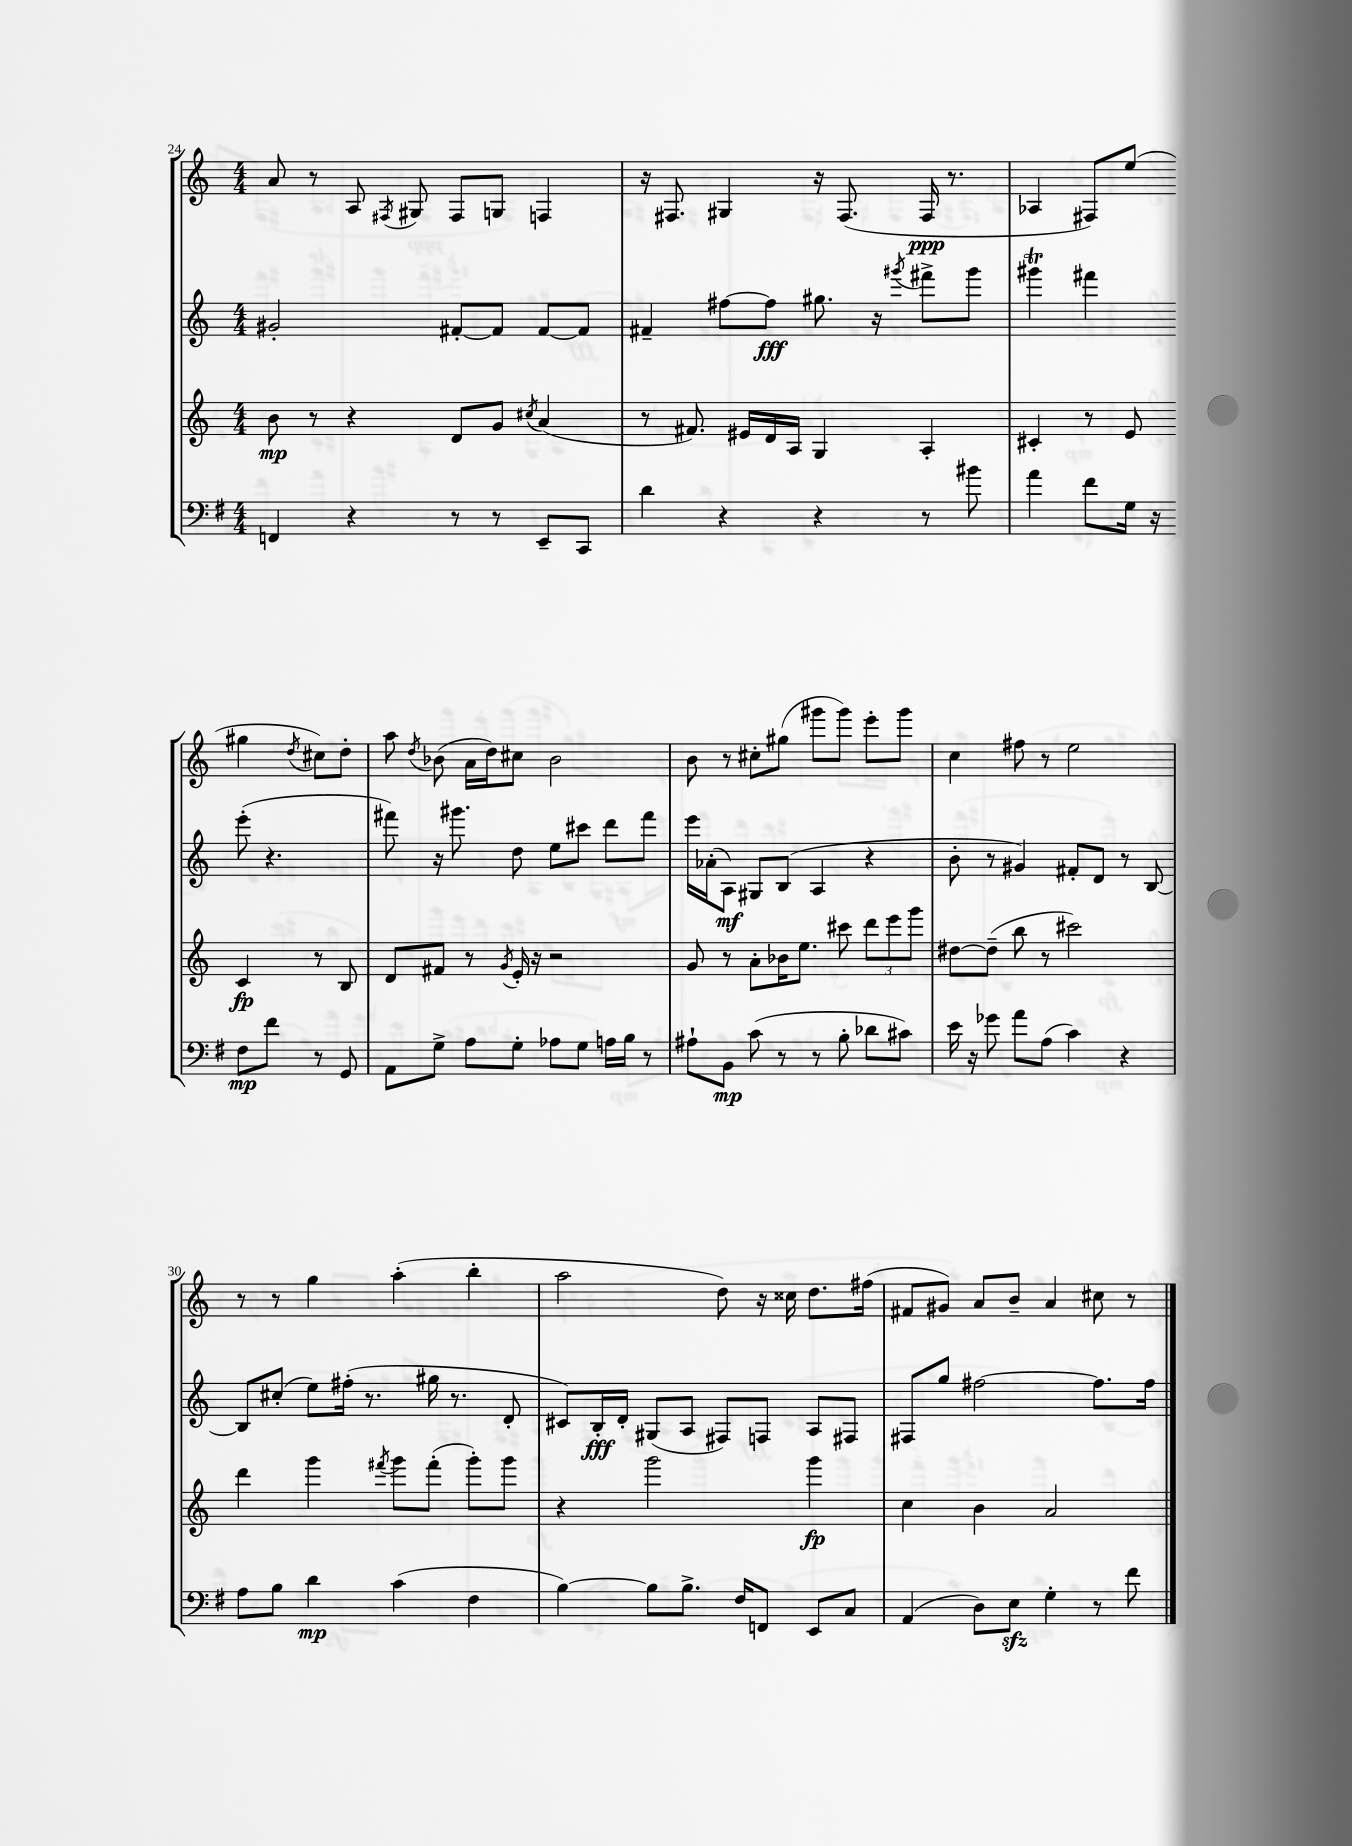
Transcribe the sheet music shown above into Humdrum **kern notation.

**kern	**dynam	**kern	**dynam	**kern	**dynam	**kern	**dynam
*part4	*part4	*part3	*part3	*part2	*part2	*part1	*part1
*staff4	*staff4	*staff3	*staff3	*staff2	*staff2	*staff1	*staff1
*clefF4	*	*clefG2	*	*clefG2	*	*clefG2	*
*k[f#]	*	*k[]	*	*k[]	*	*k[]	*
*M4/4	*	*M4/4	*	*M4/4	*	*M4/4	*
=24	=24	=24	=24	=24	=24	=24	=24
4FFn/	.	8b\	mp	2g#X'/	.	8a/	.
.	.	8r	.	.	.	8r	.
4r	.	4r	.	.	.	8A/	.
.	.	.	.	.	.	8qF#X/	.
.	.	.	.	.	.	8G#X/	.
8r	.	8d/L	.	[8f#X'/L	.	8F#/L	.
8r	.	8g/J	.	8f#/J]	.	8Gn/J	.
.	.	8qcc#X/	.	.	.	.	.
8EE~/L	.	(4a/	.	[8f#/L	.	4Fn/	.
8CC/J	.	.	.	8f#/J]	.	.	.
=25	=25	=25	=25	=25	=25	=25	=25
4d\	.	8r	.	4f#X~/	.	16r	.
.	.	.	.	.	.	8.F#X/	.
.	.	8.f#X/)	.	.	.	.	.
4r	.	.	.	[8ff#X\L	.	4G#X/	.
.	.	16e#X/LL	.	.	.	.	.
.	.	16d/	.	8ff#\J]	fff	.	.
.	.	16A/JJ	.	.	.	.	.
4r	.	4G/	.	8.gg#X\	.	16r	.
.	.	.	.	.	.	(8.F#/	.
.	.	.	.	16r	.	.	.
.	.	.	.	8qggg#X/	.	.	.
8r	.	4A'/	.	8fff#X^\L	.	16F#/	ppp
.	.	.	.	.	.	8.r	.
8b#X\	.	.	.	8ggg#\J	.	.	.
=26	=26	=26	=26	=26	=26	=26	=26
4a\	.	4c#X'/	.	4ggg#Xt\	.	4A-X/	.
8f#\L	.	8r	.	4fff#X\	.	8F#X/L)	.
16G\Jk	.	8e/	.	.	.	(8ee/J	.
16r	.	.	.	.	.	.	.
8F#\L	mp	4c#/	fp	(8eee'\	.	4gg#X\	.
8f#\J	.	.	.	4.r	.	.	.
.	.	.	.	.	.	8qdd/	.
8r	.	8r	.	.	.	8cc#X\L)	.
8GG/	.	8B/	.	.	.	8dd'\J	.
!!LO:LB:g=z
=27	=27	=27	=27	=27	=27	=27	=27
8AA\L	.	8d/L	.	8fff#X\)	.	8aa\	.
.	.	.	.	.	.	8qdd/	.
8G^\J	.	8f#X/J	.	16r	.	(8b-X\	.
.	.	.	.	8.ggg#X\	.	.	.
8A\L	.	8r	.	.	.	16a\LL	.
.	.	.	.	.	.	16dd\J)	.
.	.	8qg/	.	.	.	.	.
8G'\J	.	16e'/	.	8dd\	.	8cc#X\J	.
.	.	16r	.	.	.	.	.
8A-X\L	.	2r	.	8ee\L	.	2b-\	.
8G\J	.	.	.	8ccc#X\J	.	.	.
16An\LL	.	.	.	8ddd\L	.	.	.
16B\JJ	.	.	.	.	.	.	.
8r	.	.	.	8fff#\J	.	.	.
=28	=28	=28	=28	=28	=28	=28	=28
8A#X`\L	.	8g/	.	16eee\LL	.	8b\	.
.	.	.	.	(16a-X'\J	.	.	.
8BB\J	mp	8r	.	8A\J)	mf	8r	.
(8c\	.	8a'\L	.	8G#X/L	.	8cc#X'\L	.
8r	.	16b-X\K	.	(8B/J	.	(8gg#X\J	.
.	.	8.ee\J	.	.	.	.	.
8r	.	.	.	4A/	.	8ggg#X\L	.
8B'\	.	8ccc#X\	.	.	.	8ggg#\J)	.
8d-X\L	.	12ddd\L	.	4r	.	8eee'\L	.
.	.	12eee\	.	.	.	.	.
8c#X\J)	.	.	.	.	.	8ggg#\J	.
.	.	12ggg\J	.	.	.	.	.
=29	=29	=29	=29	=29	=29	=29	=29
16e\	.	[8dd#X\L	.	8b'\	.	4cc\	.
16r	.	.	.	.	.	.	.
8g-X\	.	(8dd#~\J]	.	8r	.	.	.
8a\L	.	8bb\	.	4g#X/)	.	8ff#X\	.
(8A\J	.	8r	.	.	.	8r	.
4c\)	.	2ccc#X\)	.	8f#X'/L	.	2ee\	.
.	.	.	.	8d/J	.	.	.
4r	.	.	.	8r	.	.	.
.	.	.	.	[8B/	.	.	.
!!LO:LB:g=z
=30	=30	=30	=30	=30	=30	=30	=30
8A\L	.	4ddd\	.	8B/L]	.	8r	.
8B\J	.	.	.	(8cc#X'/J	.	8r	.
4d\	mp	4ggg\	.	8ee\L)	.	4gg\	.
.	.	.	.	(16ff#X'\Jk	.	.	.
.	.	.	.	8.r	.	.	.
.	.	8qfff#X/	.	.	.	.	.
(4c\	.	8ggg\L	.	.	.	(4aa'\	.
.	.	(8fff#'\J	.	16gg#X\	.	.	.
.	.	.	.	8.r	.	.	.
4F#\	.	8ggg'\L)	.	.	.	4bb'\	.
.	.	8ggg\J	.	8d'/	.	.	.
=31	=31	=31	=31	=31	=31	=31	=31
[4B\)	.	4r	.	8c#X/L)	.	2aa\	.
.	.	.	.	16B'/L	fff	.	.
.	.	.	.	16d'/JJ	.	.	.
8B\L]	.	2ggg\	.	(8G#X/L	.	.	.
8.B^\J	.	.	.	8A/J	.	.	.
.	.	.	.	8F#X/L)	.	8dd\)	.
16F#/KL	.	.	.	.	.	.	.
8FFn/J	.	.	.	8Fn/J	.	16r	.
.	.	.	.	.	.	16cc##X\	.
8EE/L	.	4ggg\	fp	8A/L	.	8.dd\L	.
8C/J	.	.	.	8F#X/J	.	.	.
.	.	.	.	.	.	(16ff#X\Jk	.
=32	=32	=32	=32	=32	=32	=32	=32
(4AA/	.	4cc\	.	8F#X/L	.	8f#X/L	.
.	.	.	.	8gg/J	.	8g#X/J)	.
8D\L)	.	4b\	.	[2ff#X\	.	8a/L	.
8Ezz\J	.	.	.	.	.	8b~/J	.
4G'\	.	2a/	.	.	.	4a/	.
8r	.	.	.	8.ff#\L]	.	8cc#X\	.
8f#\	.	.	.	.	.	8r	.
.	.	.	.	16ff#\Jk	.	.	.
==	==	==	==	==	==	==	==
*-	*-	*-	*-	*-	*-	*-	*-
